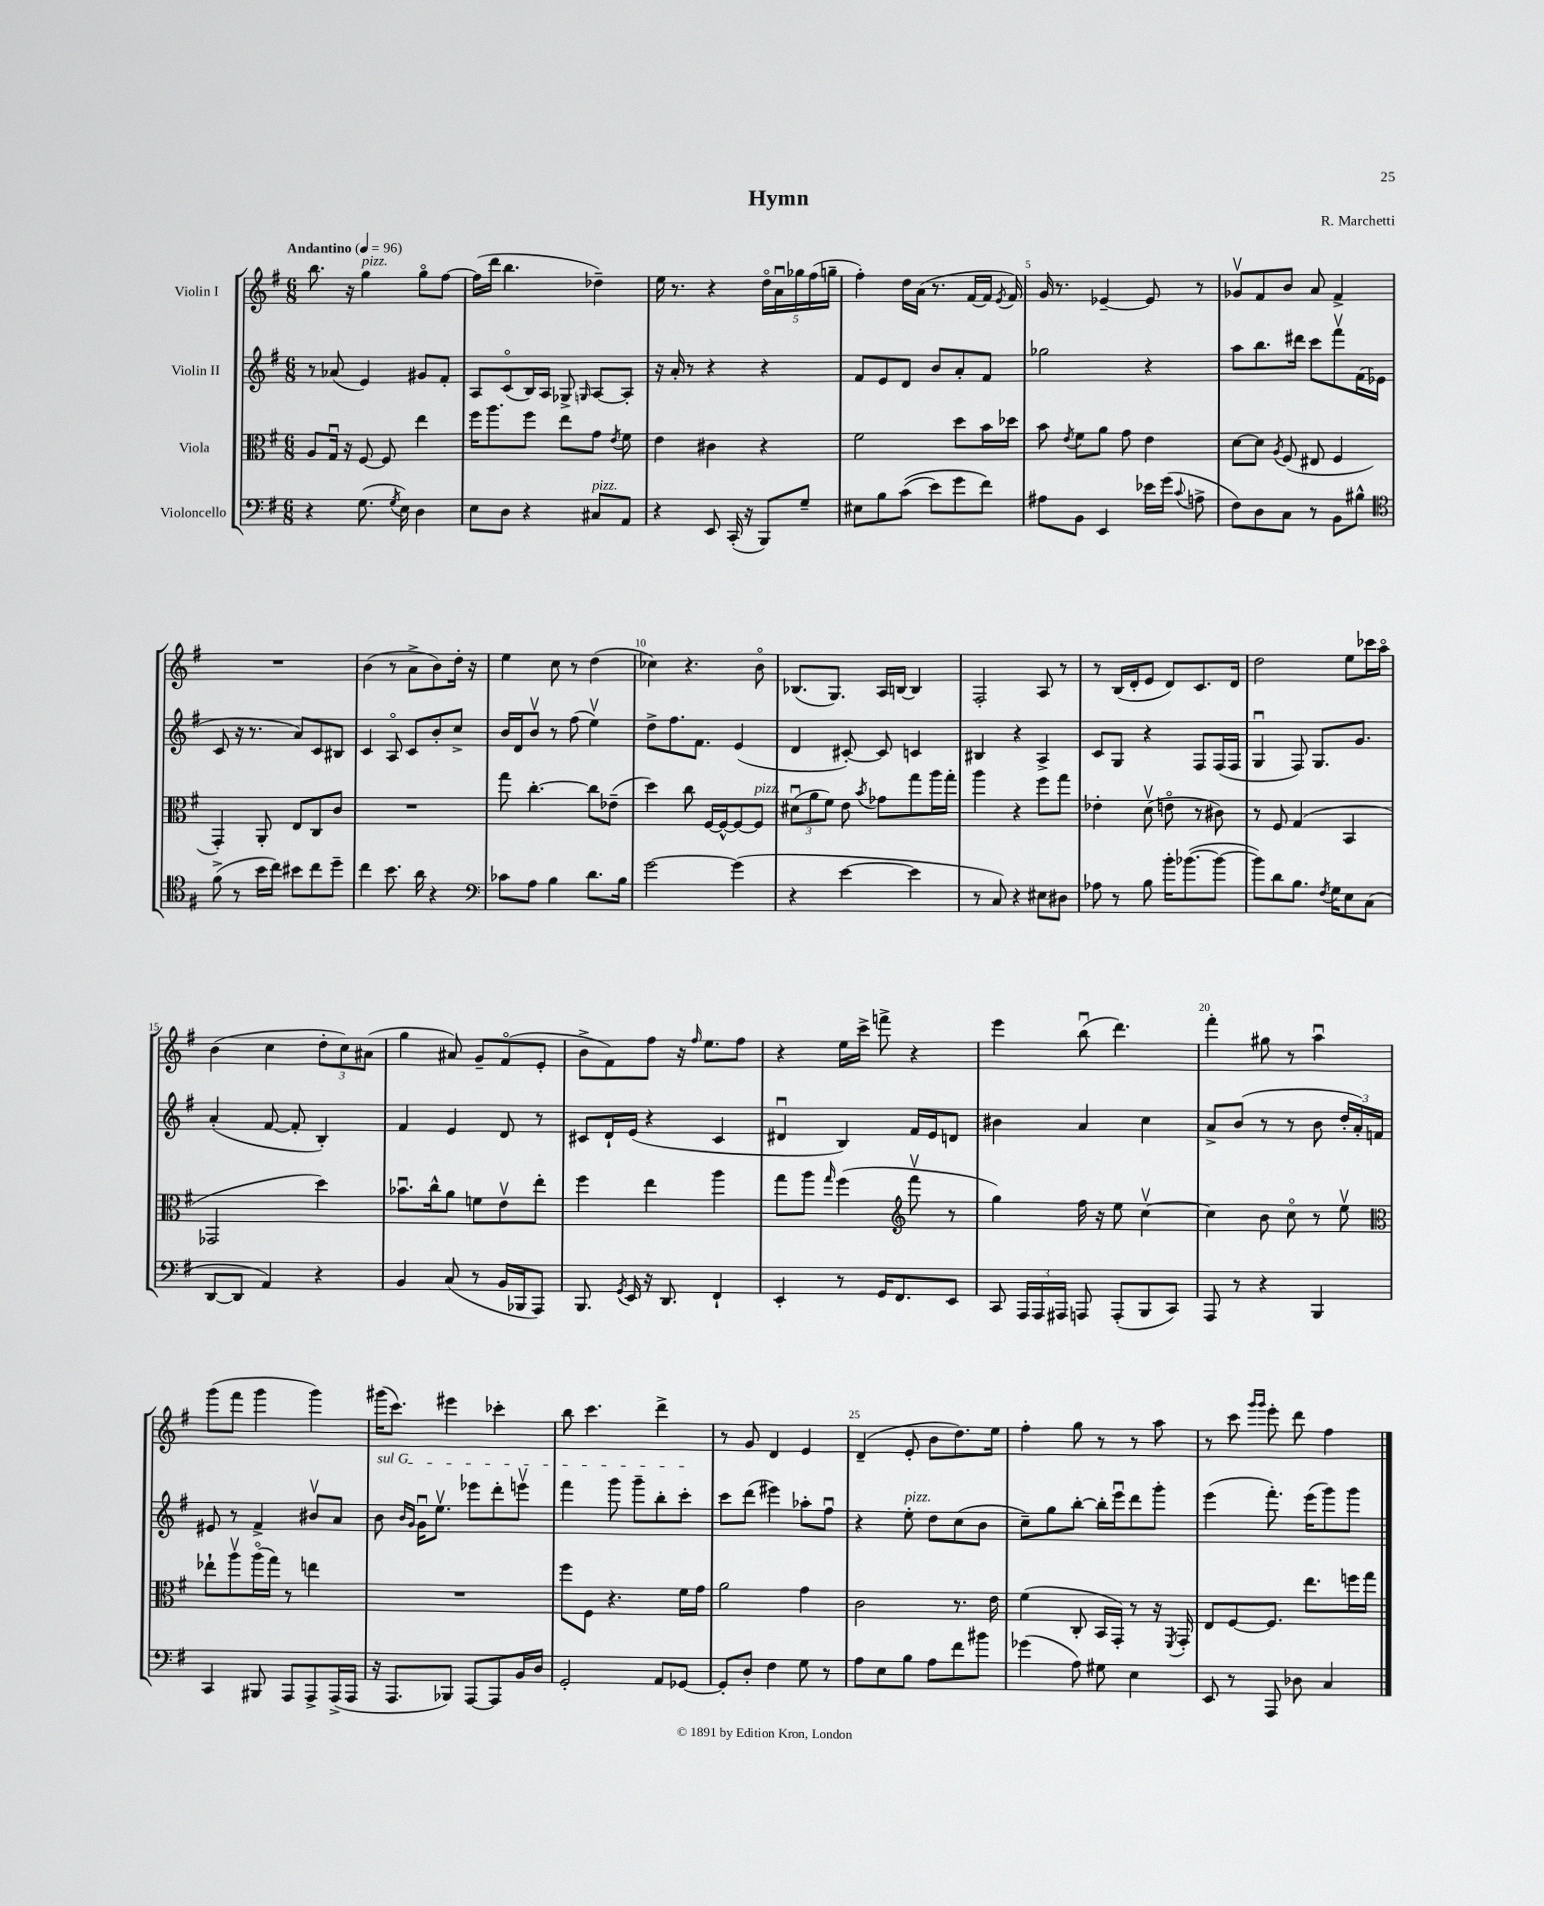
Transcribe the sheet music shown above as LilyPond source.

\header { title = "Hymn" composer = "R. Marchetti" }
<<
\new StaffGroup <<
\new Staff = "s0" \with { instrumentName = "Violin I" } {
    \clef treble \key g \major \numericTimeSignature \time 6/8 \tempo "Andantino" 4 = 96
    \autoBeamOff b''8. r16 g''4^\markup { \italic "pizz." } g''8[\flageolet fis''8]~ |
    fis''16[( d'''16] b''4. des''4--) |
    e''16 r8. r4 \tuplet 5/4 { d''16[\flageolet a'16\downbow ges''16 fis''16( g''16]-- } |
    fis''4-.) d''16[ a'16]( r8. fis'16[~ fis'16] \acciaccatura { e'8 } fis'16) |
    g'16 r8. ees'4~-- ees'8 r8 |
    ges'8[\upbow fis'8 b'8] a'8 fis'4-> |
    R2. |
    b'4( r8 a'8[-> b'8) d''16]-. r16 |
    e''4 c''8 r8 d''4( |
    ces''4) r4. b'8\flageolet |
    bes8.[( g8.]) a16[ b16]~ b4 |
    fis2-. a8 r8 |
    r8 b16[( d'16-. e'8] d'8[) c'8. d'16] |
    d''2 e''8[ ces'''16 a''16]\flageolet |
    b'4( c''4 \tuplet 3/2 { d''8[-. c''8) ais'8]( } |
    g''4 ais'8) g'8[-- fis'8\flageolet( e'8]-. |
    b'8[-> fis'8) fis''8] r16 \grace { fis''16 } e''8.[ fis''8] |
    r4 e''16[ c'''16]-> f'''8-> r4 |
    e'''4 b''8\downbow( d'''4.) |
    fis'''4-. gis''8 r8 a''4\downbow |
    g'''8[( fis'''8] g'''4 g'''4) |
    gis'''16[( c'''8.]) eis'''4 ces'''4-. |
    b''8 c'''4. d'''4-> |
    r8 g'8 d'4 e'4 |
    d'4--( e'8-. b'8[ d''8.) e''16] |
    fis''4-. g''8 r8 r8 a''8 |
    r8 c'''8 \grace { g'''16[ g'''16] } e'''8-. d'''8 fis''4 \bar "|." |
}
\new Staff = "s1" \with { instrumentName = "Violin II" } {
    \clef treble \key g \major \numericTimeSignature \time 6/8
    \autoBeamOff r8 aes'8( e'4) gis'8[ fis'8]-. |
    a8[ c'8\flageolet( b16) a16] ges8-> \grace { g16 } a8[~ a8]-. |
    r16 a'16-. r8 r4 r4 |
    fis'8[ e'8 d'8] b'8[ a'8-. fis'8] |
    ges''2 r4 |
    a''8[ b''8. dis'''16] c'''8[ fis'''8\upbow fis'16( ees'16] |
    c'8 r16 r8. a'8[) c'8 bis8] |
    c'4 a8\flageolet c'8[ b'8-. c''8]-> |
    b'16[ d'16 b'8]\upbow r8 fis''8( e''4\upbow) |
    d''8[-> fis''8. fis'8.] e'4( |
    d'4 cis'8~-.) cis'8 c'4 |
    bis4 r4 a4-> |
    c'8[ g8] r4 fis8[ fis16( fis16] |
    g4\downbow fis8) g8.[ g'8.] |
    a'4-.( fis'8~ fis'8-. b4-.) |
    fis'4 e'4 d'8 r8 |
    cis'8[ d'16-! e'16]( r4 cis'4 |
    dis'4\downbow b4) fis'16[ e'16 d'8] |
    bis'4 a'4 c''4 |
    a'8[-> b'8]( r8 r8 b'8 \tuplet 3/2 { d''16[-. a'16-.) f'16] } |
    eis'8 r8 fis'4-> bis'8[\upbow a'8] |
    \once \override TextSpanner.bound-details.left.text = \markup { \italic "sul G" } b'8\startTextSpan \grace { b'16[ g'16] } g'16[\downbow e''8.]\upbow ees'''8[ d'''8-. e'''8]\upbow |
    fis'''4 g'''8 g'''8[-- b''8-. c'''8]-.\stopTextSpan |
    c'''8[ d'''8]( eis'''4) aes''8[-. fis''8]\downbow |
    r4 e''8-.^\markup { \italic "pizz." } d''8[ c''8( b'8] |
    c''8[--) g''8 b''8]~-. b''16[-. e'''16\downbow d'''8 g'''8]-. |
    e'''4( fis'''8.-.) e'''16[( g'''8) g'''8] \bar "|." |
}
\new Staff = "s2" \with { instrumentName = "Viola" } {
    \clef alto \key g \major \numericTimeSignature \time 6/8
    \autoBeamOff a8[ g16]\downbow r16 fis8~ fis8 e''4 |
    fis''16[ a''8. fis''8] e''8[ g'8] \acciaccatura { e'8 } fis'8 |
    e'4 cis'4 r4 |
    fis'2 d''8[ b'16 des''16] |
    b'8 \acciaccatura { e'8 } fis'8[ a'8] g'8 e'4 |
    d'8[~ d'8] \acciaccatura { a8 } fis8( eis8 fis4 |
    g,4-.) a,8-. e8[ c8 c'8] |
    R2. |
    g''8 c''4.~-. c''8[ ees'8]--( |
    d''4) c''8 fis16[~ fis16~-^ fis8~ fis8]^\markup { \italic "pizz." } |
    \tuplet 3/2 { dis'8[\downbow( a'8 fis'8]) } e'8 \acciaccatura { b'8 } ges'8[ g''8 a''16 g''16]-. |
    a''4 r4 fis''8[ g''8] |
    ees'4-. d'8\upbow( e'8\flageolet r8 cis'8) |
    r8 fis8 g4( b,4 |
    ges,2 d''4) |
    bes'8.[\downbow c''16-^ a'8] f'8[ e'8\upbow e''8]-. |
    fis''4 e''4 a''4 |
    g''8[ a''8] \grace { g''16 } fis''4( \clef treble fis'''8\upbow r8 |
    g''4) fis''16 r16 e''8 c''4~\upbow |
    c''4 b'8 c''8\flageolet r8 e''8\upbow |
    \clef alto ees''8[-! a''8\upbow a''16\flageolet( g''16]) r8 e''4 |
    R2. |
    fis''8[ fis8] r4. fis'16[ g'16] |
    a'2 g'4 |
    c'2 r8. e'16 |
    fis'4( c8-. b,16[ g,16]-.) r8 r16 \acciaccatura { fis,8 } g,16-. |
    e8[ fis8~ fis8.] e''8.[ f''16 g''16] \bar "|." |
}
\new Staff = "s3" \with { instrumentName = "Violoncello" } {
    \clef bass \key g \major \numericTimeSignature \time 6/8
    \autoBeamOff r4 g8.( \acciaccatura { g8 } e16) d4 |
    e8[ d8] r4 cis8[^\markup { \italic "pizz." } a,8] |
    r4 e,8 c,16-.( r16 b,,8[) g8]-- |
    eis8[ b8 c'8](\( e'8[) g'8 fis'8]\) |
    ais8[ b,8] e,4 ees'16[ g'16]( \appoggiatura { c'8 } a8-> |
    fis8[) d8 c8] r8 b,8[ bis8]-^ |
    \clef tenor fis'8->( r8 b'16[ c''16]) bis'8[ c''8 d''8]-- |
    c''4 b'8. a'16 r4 |
    \clef bass ces'8[ a8] b4 d'8.[ b16] |
    g'2~ g'4( |
    r4 e'4~ e'4 |
    r8 c8) r4 eis8[ dis8] |
    aes8 r8 b8 b'16[-. bes'8.~( bes'8]~ |
    bes'8[) d'8 b8.] \acciaccatura { fis8 } g16[ e8 c8]( |
    d,8[~ d,8] a,4) r4 |
    b,4 c8( r8 b,16[ bes,,16 a,,8]) |
    b,,8. \acciaccatura { g,8 } e,16 r16 d,8. fis,4-! |
    e,4-. r8 g,16[ fis,8. e,8] |
    c,8 \tuplet 3/2 { a,,16[ a,,16 ais,,16] } a,,8 a,,8[-.( b,,8 c,8]) |
    a,,8 r8 r4 b,,4 |
    c,4 bis,,8 a,,8[ a,,8-> a,,16->( a,,16] |
    r16 a,,8.[ bes,,8]) a,,8[~ a,,8 b,16 d16] |
    g,2-. a,8[ ges,8]~ |
    ges,8[-. d8]-. fis4 g8 r8 |
    a8[ e8 b8] a8[ fis'8 bis'8] |
    ges'4( a8) gis8 e4 |
    e,8 r8 a,,8 des8 c4 \bar "|." |
}
>>
>>
\layout { \context { \Score \override BarNumber.break-visibility = ##(#f #t #t) barNumberVisibility = #(every-nth-bar-number-visible 5) } }
